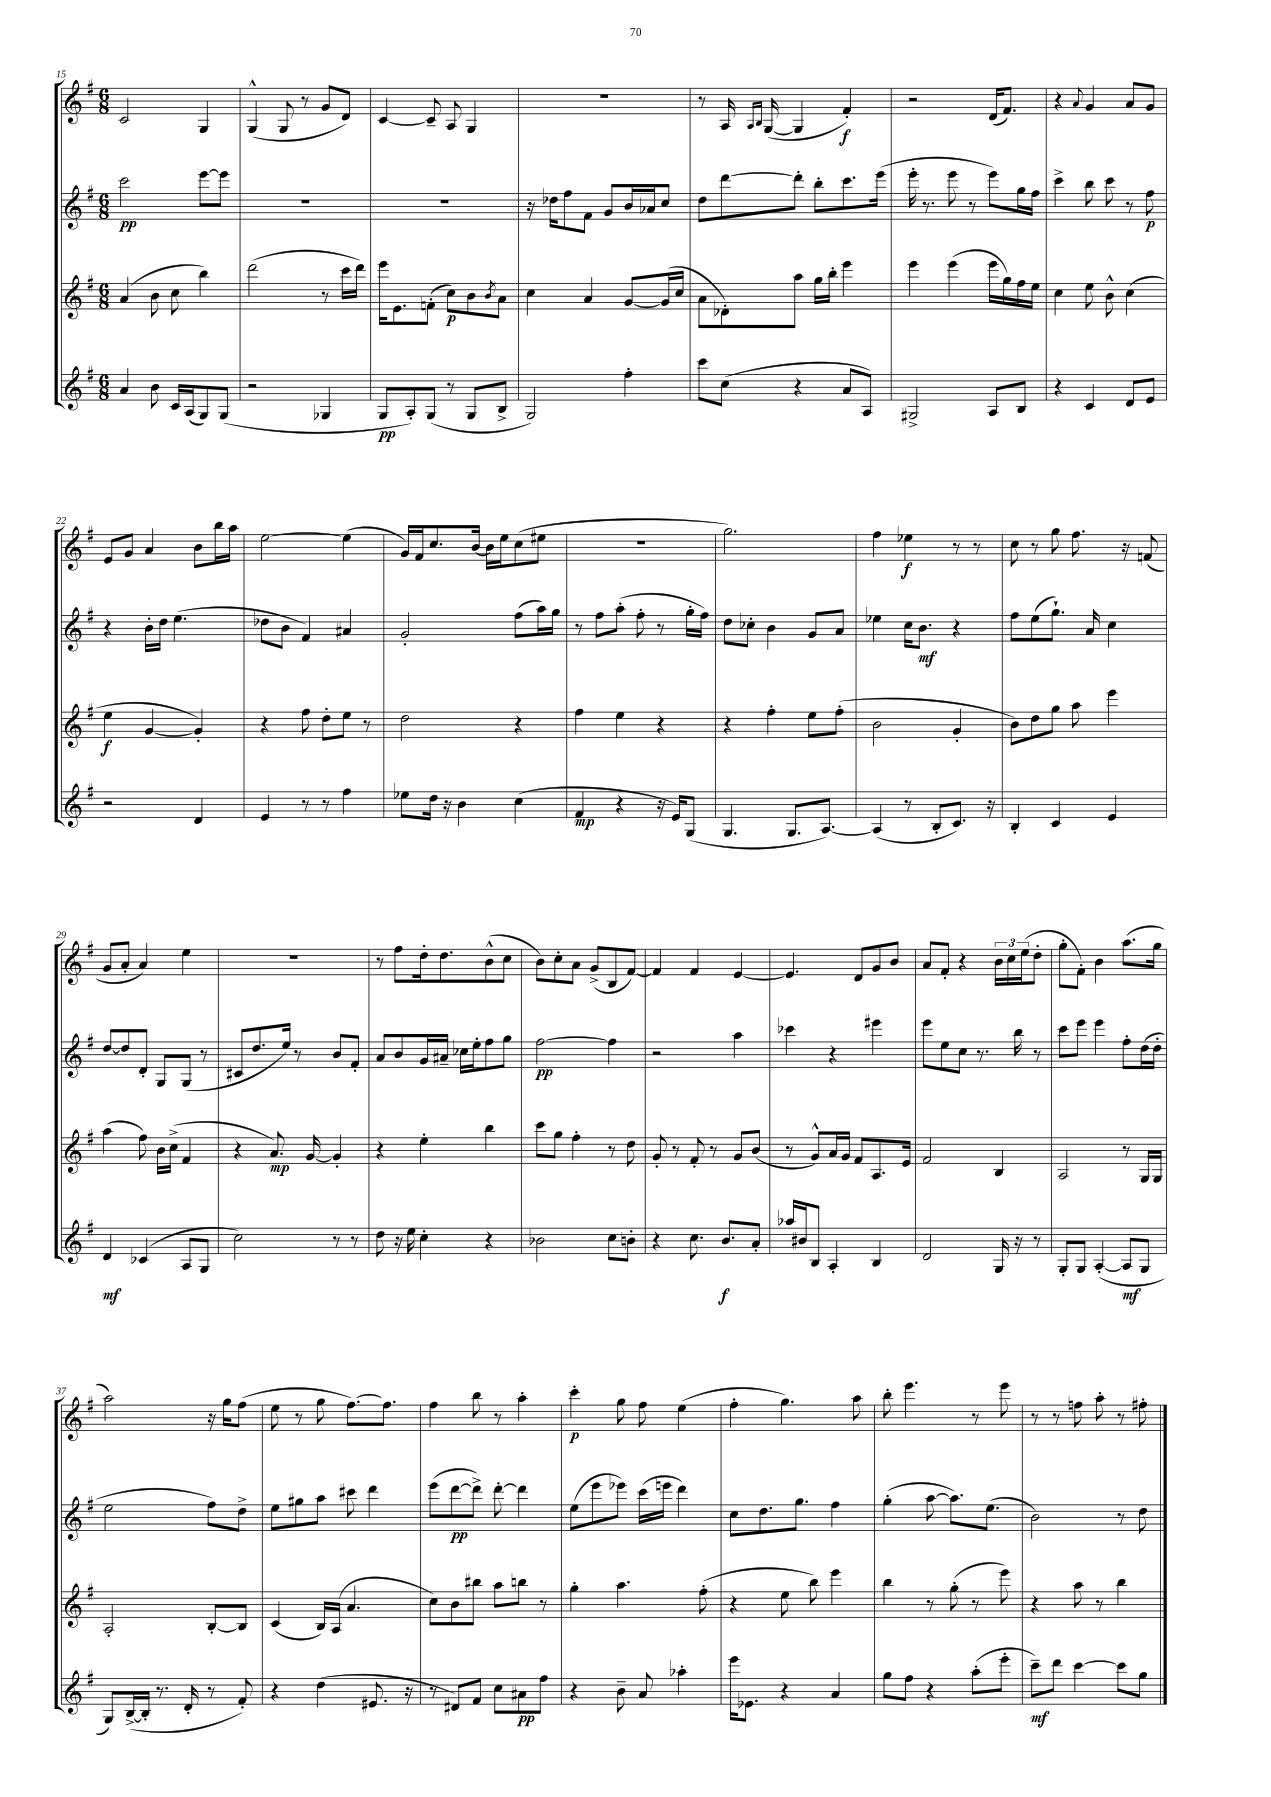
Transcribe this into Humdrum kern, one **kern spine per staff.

**kern	**kern	**kern	**kern
*staff4	*staff3	*staff2	*staff1
*clefG2	*clefG2	*clefG2	*clefG2
*k[f#]	*k[f#]	*k[f#]	*k[f#]
*M6/8	*M6/8	*M6/8	*M6/8
4a	(4a	2ccc	2c
8b	8b	.	.
16c	8cc	.	.
(16A	.	.	.
8G)	4bb)	[8eee	4G
(8G	.	8eee]	.
=	=	=	=
2r	(2ddd	2.r	(4G^^
.	.	.	8G
.	.	.	8r
4G-	8r	.	8g
.	16ccc	.	8d)
.	16ddd)	.	.
=	=	=	=
8G	16eee	2.r	[4c
.	8.e	.	.
8A')	.	.	.
(8G	(8f'	.	8c~]
8r	8cc)	.	8A
8G	8b	.	4G
.	8qb	.	.
8B^	8a	.	.
=	=	=	=
2G)	4cc	16r	2.r
.	.	16dd-	.
.	.	8ff#	.
.	4a	8f#	.
.	.	8g	.
4ff#'	[8g	16b	.
.	.	16a-	.
.	(16g]	8cc	.
.	16cc	.	.
=	=	=	=
8ccc	8a	8dd	8r
(8cc	8d-')	[8ddd	16A
.	.	.	16qqA
.	.	.	16qqB
.	.	.	([16G
4r	8aa	8ddd']	4G]
.	16gg	8bb'	.
.	16bb'	.	.
8a	4eee	8.ccc	4f#')
8A)	.	.	.
.	.	(16eee	.
=	=	=	=
2G#^	4eee	16eee'	2r
.	.	8.r	.
.	(4eee	8eee	.
.	.	8r	.
8A	16eee	8eee)	(16d
.	16gg)	.	8.f#)
8B	16ff#	16gg	.
.	16ee	16ff#	.
=	=	=	=
4r	4cc	4ccc^	4r
.	.	.	8qqa
4c	8ee	8bb	4g
.	8b^^	8ccc	.
8d	(4cc	8r	8a
8e	.	8ff#	8g
=	=	=	=
2r	4ee	4r	8e
.	.	.	8g
.	[4g	16b'	4a
.	.	16dd	.
.	.	(4.ee	.
4d	4g'])	.	8b
.	.	.	16bb
.	.	.	16aa
=	=	=	=
4e	4r	8dd-	[2ee
.	.	8b	.
8r	8ff#	4f#)	.
8r	8dd'	.	.
4ff#	8ee	4a#	(4ee]
.	8r	.	.
=	=	=	=
8ee-	2dd	2g'	16g)
.	.	.	16f#
16dd	.	.	8.cc
16r	.	.	.
4b	.	.	.
.	.	.	[16b
.	.	.	16b]
.	.	.	16ee
(4cc	4r	(8ff#	(8cc
.	.	16aa)	8ee#
.	.	16gg	.
=	=	=	=
4f#	4ff#	8r	2.r
.	.	8ff#	.
4r	4ee	(8aa'	.
.	.	8ff#'	.
16r	4r	8r	.
16e)	.	.	.
(8G	.	16gg'	.
.	.	16ff#)	.
=	=	=	=
4.G	4r	8dd	2.gg)
.	.	8cc-'	.
.	4ff#'	4b	.
8.G	.	.	.
.	8ee	8g	.
[8.A)	.	.	.
.	(8ff#'	8a	.
=	=	=	=
(4A]	2b	4ee-	4ff#
8r	.	16cc	4ee-
.	.	8.b	.
8B'	.	.	.
8.c)	4g'	4r	8r
.	.	.	8r
16r	.	.	.
=	=	=	=
4B'	8b)	8ff#	8cc
.	8dd	(8ee	8r
4c	8gg	8.gg`)	8gg
.	8aa	.	8.ff#
.	.	16a	.
4e	4eee	4cc	.
.	.	.	16r
.	.	.	(8f
=	=	=	=
4d	(4aa	[8dd	8g
.	.	8dd]	8a'
(4c-	8ff#)	8d'	4a)
.	16b	8G	.
.	(16cc^	.	.
8A	4f#	(8G	4ee
8G	.	8r	.
=	=	=	=
2cc)	4r	8c#	2.r
.	.	8.dd	.
.	8.a)	.	.
.	.	16ee)	.
.	.	8r	.
.	[16g	.	.
8r	4g']	8b	.
8r	.	8f#'	.
=	=	=	=
8dd	4r	8a	8r
16r	.	8b	8ff#
16ee	.	.	.
4cc'	4ee'	16g	16dd'
.	.	16a#~	8.dd
.	.	16cc-	.
.	.	16ee'	.
4r	4bb	8ff#	(8b^^
.	.	8gg	8cc
=	=	=	=
2b-	8ccc	[2ff#	8b)
.	8gg	.	8cc'
.	4ff#'	.	8a
.	.	.	(8g^
8cc	8r	4ff#]	8B
8b'	8dd	.	[8f#)
=	=	=	=
4r	8g'	2r	4f#]
.	8r	.	.
8.cc	8f#'	.	4f#
.	8r	.	.
8.b	.	.	.
.	8g	4aa	[4e
8a'	(8b	.	.
=	=	=	=
16aa-	8r	4ccc-	4.e]
16b#	.	.	.
8B	8g^^)	.	.
4A'	16a	4r	.
.	16g	.	.
.	8f#	.	8d
4B	8.A	4eee#	8g
.	.	.	8b
.	16e	.	.
=	=	=	=
2d	2f#	8eee	8a
.	.	8ee	8f#'
.	.	8cc	4r
.	.	8.r	.
16G	4B	.	24b
.	.	.	24cc
16r	.	16bb	.
.	.	.	(24ee
8r	.	8r	8dd'
=	=	=	=
8G'	2A	8ccc	8gg'
8G	.	8eee	8f#')
([4A'	.	4eee	4b
8A]	8r	8ff#'	(8.aa
8G	16G	(16dd	.
.	16G	16dd'	16gg
=	=	=	=
8G)	2A'	2ee	2aa)
([16B^	.	.	.
16B']	.	.	.
8.r	.	.	.
16d'	.	.	.
8r	[8B'	8ff#)	16r
.	.	.	16gg
8f#')	8B]	8dd^	(8ff#
=	=	=	=
4r	(4c	8ee	8ee
.	.	8gg#	8r
(4dd	16B)	8aa	8gg
.	(16A	.	.
.	4.a	8ccc#	[8.ff#)
8.e#	.	4ddd	.
.	.	.	8.ff#]
16r	.	.	.
=	=	=	=
8r	8cc)	(8eee	4ff#
8d#)	8b	[8ddd	.
8f#	8bb#	8ddd^])	8bb
8cc	8aa	[8ddd'	8r
8a#	8bb	4ddd]	4aa'
8ff#	8r	.	.
=	=	=	=
4r	4gg'	(8ee	4ccc'
.	.	8eee	.
8b~	4.aa	8eee-)	8gg
8a	.	(16ccc	8ff#
.	.	16eee	.
4aa-'	.	4ddd)	(4ee
.	(8ff#'	.	.
=	=	=	=
16eee	4r	8cc	4ff#'
8.e-	.	.	.
.	.	8.dd	.
4r	8ee	.	4.gg)
.	.	8.gg	.
.	8bb)	.	.
4a	4eee	4ff#	.
.	.	.	8aa
=	=	=	=
8gg	4bb	(4gg'	8bb'
8ff#	.	.	4.eee
4r	8r	[8aa	.
.	(8gg'	8.aa])	.
(8aa'	8r	.	8r
.	.	(8.ee	.
8eee'	8eee)	.	8eee
=	=	=	=
8ccc~)	4r	2b)	8r
8ddd	.	.	8r
[4ccc	8aa	.	8ff
.	8r	.	8aa'
8ccc]	4bb	8r	8r
8gg	.	8dd	8ff#'
==	==	==	==
*-	*-	*-	*-
